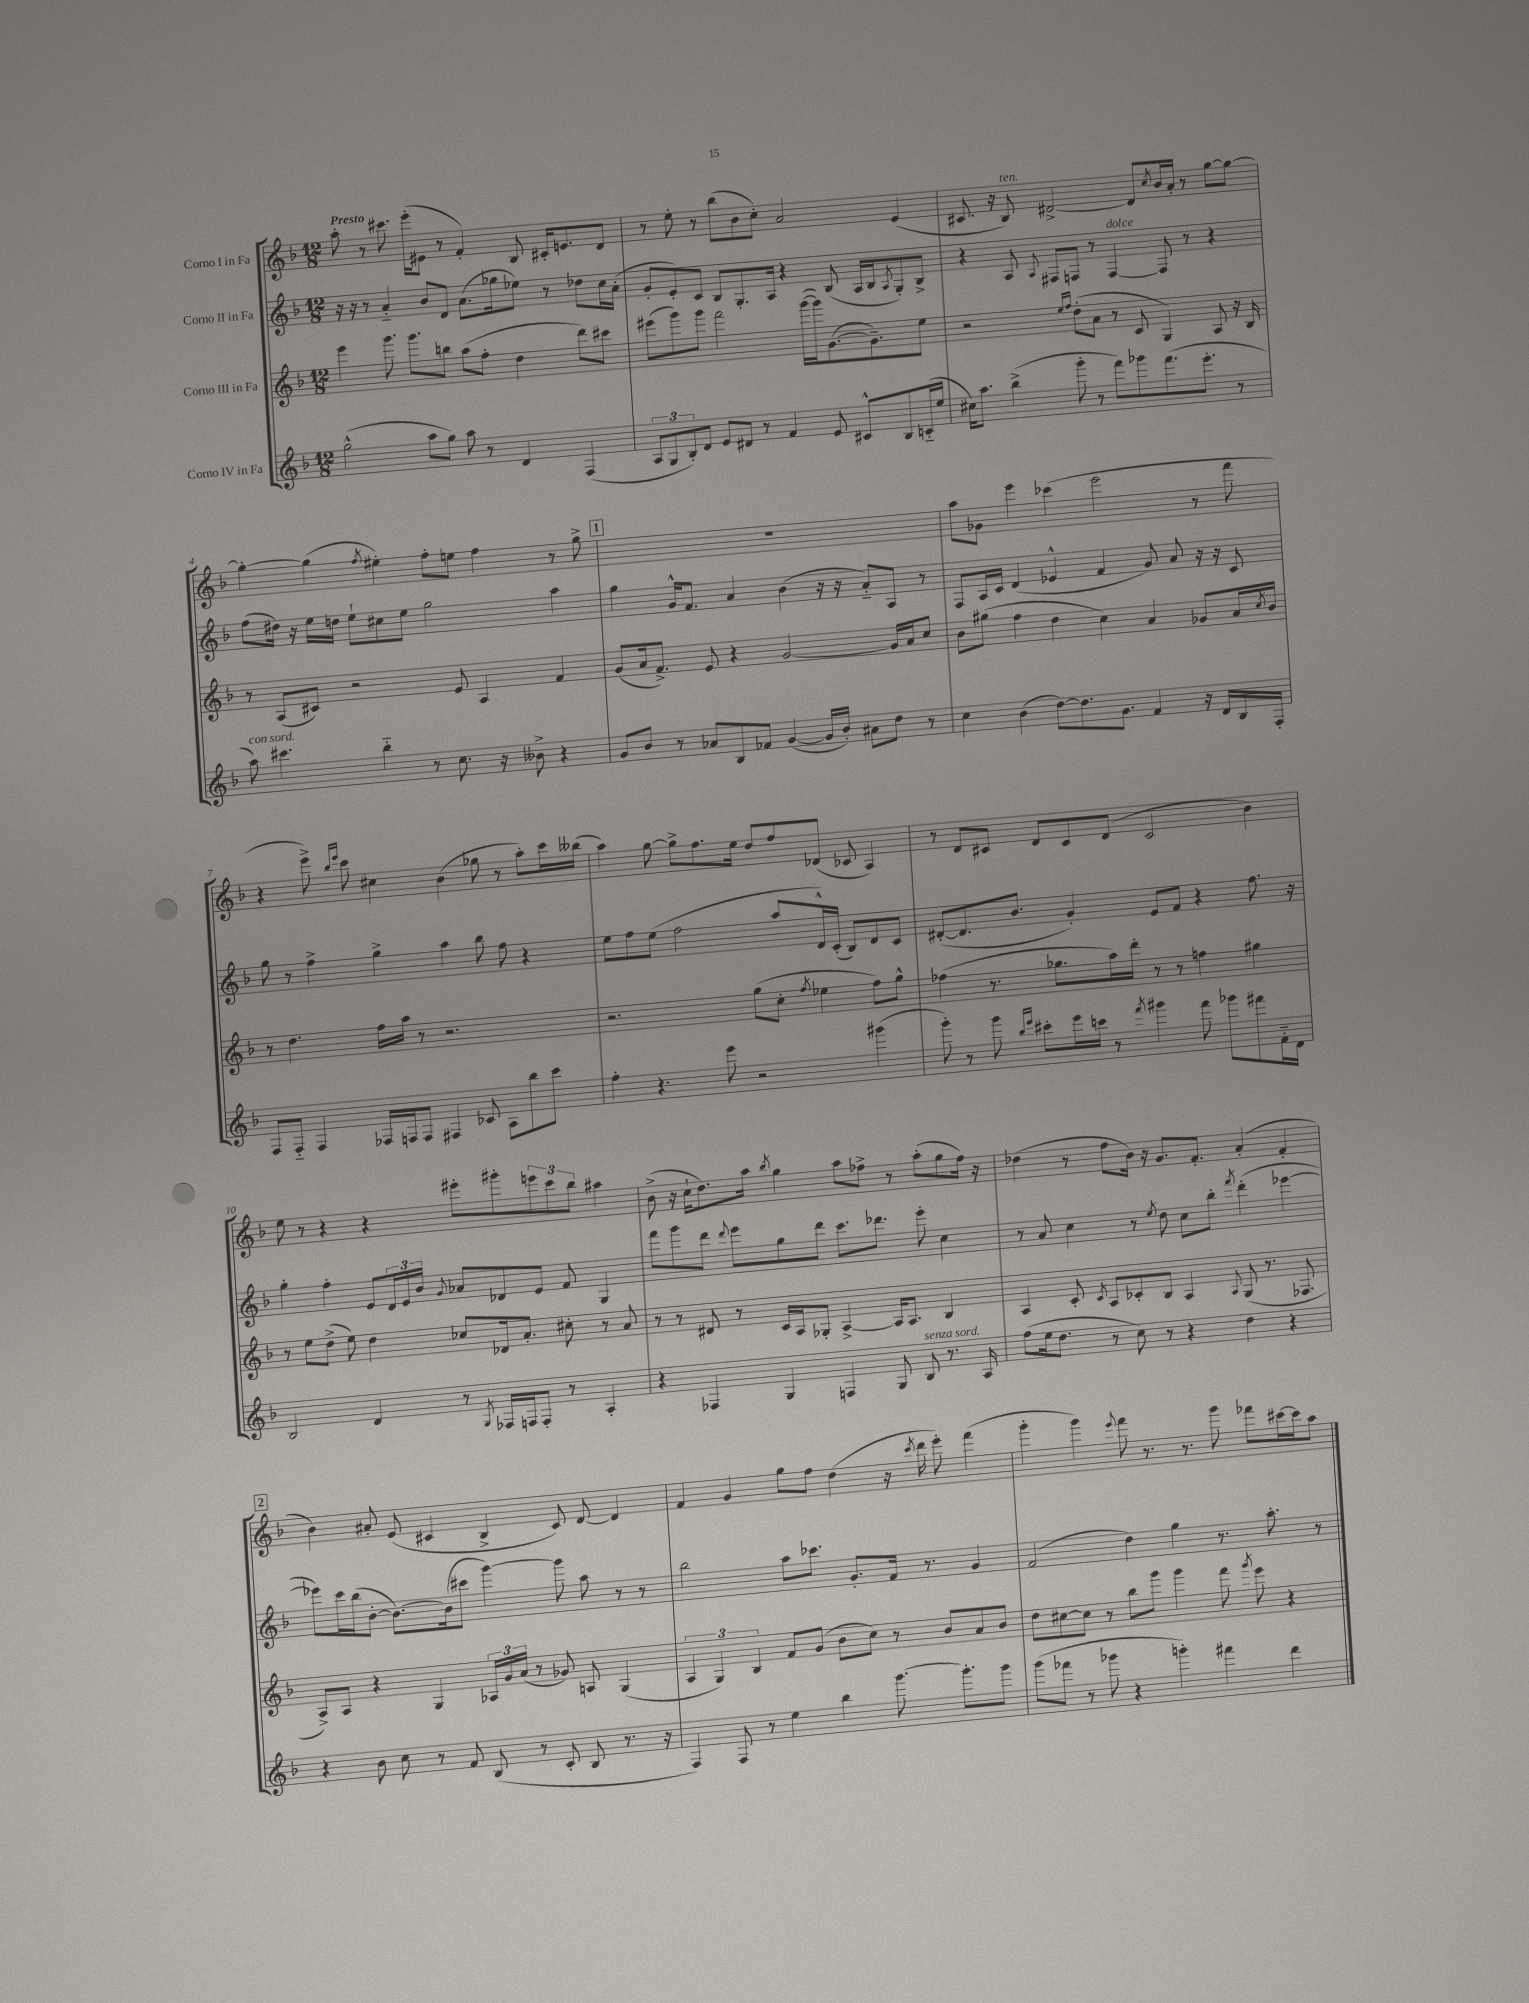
<<
\new StaffGroup <<
\new Staff = "s0" \with { instrumentName = "Corno I in Fa" } {
    \clef treble \key f \major \numericTimeSignature \time 12/8 \tempo "Presto"
    a''8-. r8 cis'''8. e'''16-.( eis'8 r8 f'4-.) bes8 cis'16-. e'8. d'8 |
    r8 e''8-. r8 bes''8( bes'8 c''8-.) a'2 e'4( |
    cis'8. r16 bes8^\markup { \italic "ten." }) dis'2~-> dis'8 \acciaccatura { c''8 } bes'16 a'16-. r8 g''8~ g''8~ |
    g''4~-. g''4( \acciaccatura { f''8 } eis''4-.) f''8-. e''8 f''4 r8 g''8-> |
    \mark \markup { \box "1" } R1. |
    a''8 ges'8 e'''4 ces'''4( e'''2 r8 f'''8 |
    r4 e'''8->) \grace { bes''16 e'''16 } c'''8 cis''4 bes'4( ges''8 r8 a''8-.) c'''16 beses''16( |
    a''4) g''8~ g''8-> f''8. e''16 d''8 f''8 des'8( ces'8 a4) |
    r8 d'8 cis'8 d'8 cis'8 d'8( cis'2 bes'4) |
    e''8 r8 r4 r4 eis'''8-. gis'''8-. \tuplet 3/2 { e'''8 c'''8 bes''8 } ais''4 |
    bes'8->( r16 c''16-! d''8.) a''16 \acciaccatura { bes''8 } g''4 a''8 fes''8-> r8 a''8-.( g''8 fes''16) r16 |
    des''4( r8 f''8 bes'16) r16 g'8. f'8.-. a'4-.( f'4-. |
    \mark \markup { \box "2" } bes'4) ais'8-. e'8( cis'4 bes4-> cis'8) d'8~ d'4 |
    f'4 g'4 g''8 f''8 d''4( r16 \acciaccatura { c'''8 } d'''16 e'''8-.) f'''4( |
    g'''4-. g'''4) \appoggiatura { e'''8 } f'''8 r8. r8. g'''8 fes'''8 cis'''16~ cis'''16 a''8 \bar "|." |
}
\new Staff = "s1" \with { instrumentName = "Corno II in Fa" } {
    \clef treble \key f \major \numericTimeSignature \time 12/8
    r16 r16 r8 a'4-_ bes'8 d'8 a'8.( ges''16 ees''8) r8 des''8 c''16 a'16-.( |
    g'8-. e'8-.) c'8 bes8 g8.-. a16 r4 bes8( a16 bes16 \acciaccatura { a8 } g8-.) bes8-> |
    r4 a8 \appoggiatura { a8 } fis8 f8 r8 f4~^\markup { \italic "dolce" } f8 r8 r4 |
    f''8( dis''16) r16 e''16 d''16 e''8-! cis''8 e''8 g''2 a''4 |
    \mark \markup { \box "1" } g''4 g'16-^ f'8. a'4 bes'4( r16 r16 a'8-_) a8 r8 |
    f8 a16 c'16 d'4( ees'4-^ f'4 g'8) a'8 r16 r16 c'8 |
    g''8 r8 f''4-> g''4-> a''4 bes''8 f''8 r4 |
    e''8 f''8 e''8( f''2 a''8 d'16-^) c'16-.( bes8) d'8 c'8 |
    dis'8~-.( dis'8. bes'8. g'4-.) e'8 f'8 r4 f''8. r16 |
    g''4-. f''4-. e'8 \tuplet 3/2 { d'16 e'16 bes'16 } \appoggiatura { g'8 } aes'8 des'8 e'8 f'8 g4 |
    f'''8 g'''8 d'''8 \appoggiatura { d'''8 } e'''8 g''8 d'''8 c'''8. des'''8. e'''8-. c''4 |
    r8 a'8 c''4 r8 \acciaccatura { e''8 } d''8 c''8 bes''8-. \acciaccatura { f'''8 } d'''4-.( ees'''4~ |
    \mark \markup { \box "2" } ees'''8) c'''16 bes''16( bes'8~-. bes'8.~) bes'16( cis'''8 g'''4~) g'''8 a''8 r8 r8 |
    bes''2 a''8 ces'''8. g'8.-. f'16 r8. g'4 |
    f'2( d''4) g''4 r8. a''8.-. r8 \bar "|." |
}
\new Staff = "s2" \with { instrumentName = "Corno III in Fa" } {
    \clef treble \key f \major \numericTimeSignature \time 12/8
    e'''4 g'''8. g'''8. b''8 a''8( f''8-. d''4 d'''8) cis'''8 |
    eis'''8( g'''8) g'''8 f'''2 g'''16~( g'''16) g'8.~( g'8.--) e''8 |
    r2 \grace { e''16 f''16 } d''8-.( a'8 r8 c'8 g4) a8 r16 bes16 |
    r8 a8( cis'8) r2 e'8 a4 f'4 |
    \mark \markup { \box "1" } g'8( a'16 f'8.->) e'8 r4 g'2~ g'16 a'16 c''8 |
    bes'8 gis''8( f''4 d''4 c''4) a'4 ges'8 a'16 \acciaccatura { c''8 } bes'16 |
    r8 d''4. f''16 a''16 r8 r2. |
    r2. g''8( c''8-. \acciaccatura { f''8 } ees''4 f''8) g''8-^ |
    fes''4( r8. ges''8. a''16) d'''16-. r8 r8 f''4 gis''4 |
    r8 e''8 d''8->( e''8) d''4 ces''8 des'16 a'8.-. cis''8-. r8 a'8 |
    r8 r8 dis'8 r8 c'16 a16 ges8-. a4~-> a16 a8. bes4 |
    a4 c'8-. \acciaccatura { c'8 } a8 ces'8-. bes8 a4 \appoggiatura { a8 } g8( r8. fes8. |
    \mark \markup { \box "2" } a8->) a8 r4 g4 \tuplet 3/2 { aes16 g'16 a'16( } r8 ges'8) a8 g4( |
    \tuplet 3/2 { a4 g4) bes4 } f'8 g'8( bes'8 c''8) r8 bes'8 a'8 bes'8 |
    d''8 cis''8~ cis''8 r8 bes''8 g'''8 g'''4 f'''8 \acciaccatura { g'''8 } e'''8 r4 \bar "|." |
}
\new Staff = "s3" \with { instrumentName = "Corno IV in Fa" } {
    \clef treble \key f \major \numericTimeSignature \time 12/8
    g''2-^( a''8 g''8) a''8 r8 d'4 f4( |
    \tuplet 3/2 { a8 g8 bes8-.) } d'8 e'8 dis'8 r8 f'4 e'8 cis'8-^ bes8 c'16-_( e''16 |
    cis''16) a''8. bes''4->( g'''8-. r8 f'''8) ges'''8 f'''8.( e'''8.-. r8 |
    a''8^\markup { \italic "con sord." }) cis'''4. bes''4-_ r8 c''8. r16 beses'8-> r4 |
    \mark \markup { \box "1" } g'8 bes'8 r8 aes'8 bes8 fes'8 g'4~( g'16 bes'16-.) ais'8 d''8 r8 |
    c''4 bes'4( d''8~) d''8. g'8. f'4 r16 d'16 bes16 f16-. |
    f8 f8-_ f4 fes16 f16 f8 fis4 ces'8 a8 bes''8 c'''8 |
    f''4-. r4. e'''8 r2 gis'''4( |
    g'''8-.) r8 g'''8 \grace { bes''16 e'''16 } cis'''8-. e'''16 c'''16 r8 \acciaccatura { f'''8 } gis'''4 f'''8 ges'''8 fis'''8 f'16-_ d'16 |
    bes2 d'4 r8 \acciaccatura { g8 } fes16 f16 f8-. r8 a4-. |
    r4 fes4 g4 f4 g8 bes8^\markup { \italic "senza sord." } r8. a16 |
    f''8( e''16 d''8. r8 c''8) r8 r4 d''4 r4 |
    \mark \markup { \box "2" } r4 bes'8 c''8 r8 f'8 bes8( r8 c'8-. bes8 r8. r16 |
    f4) f8 r8 e''4 bes''4 g'''8.~ g'''8.-. g'''8 |
    g'''8( fes'''8 r8 ges'''8 r4 g'''4-.) fis'''4 d'''4 \bar "|." |
}
>>
>>
